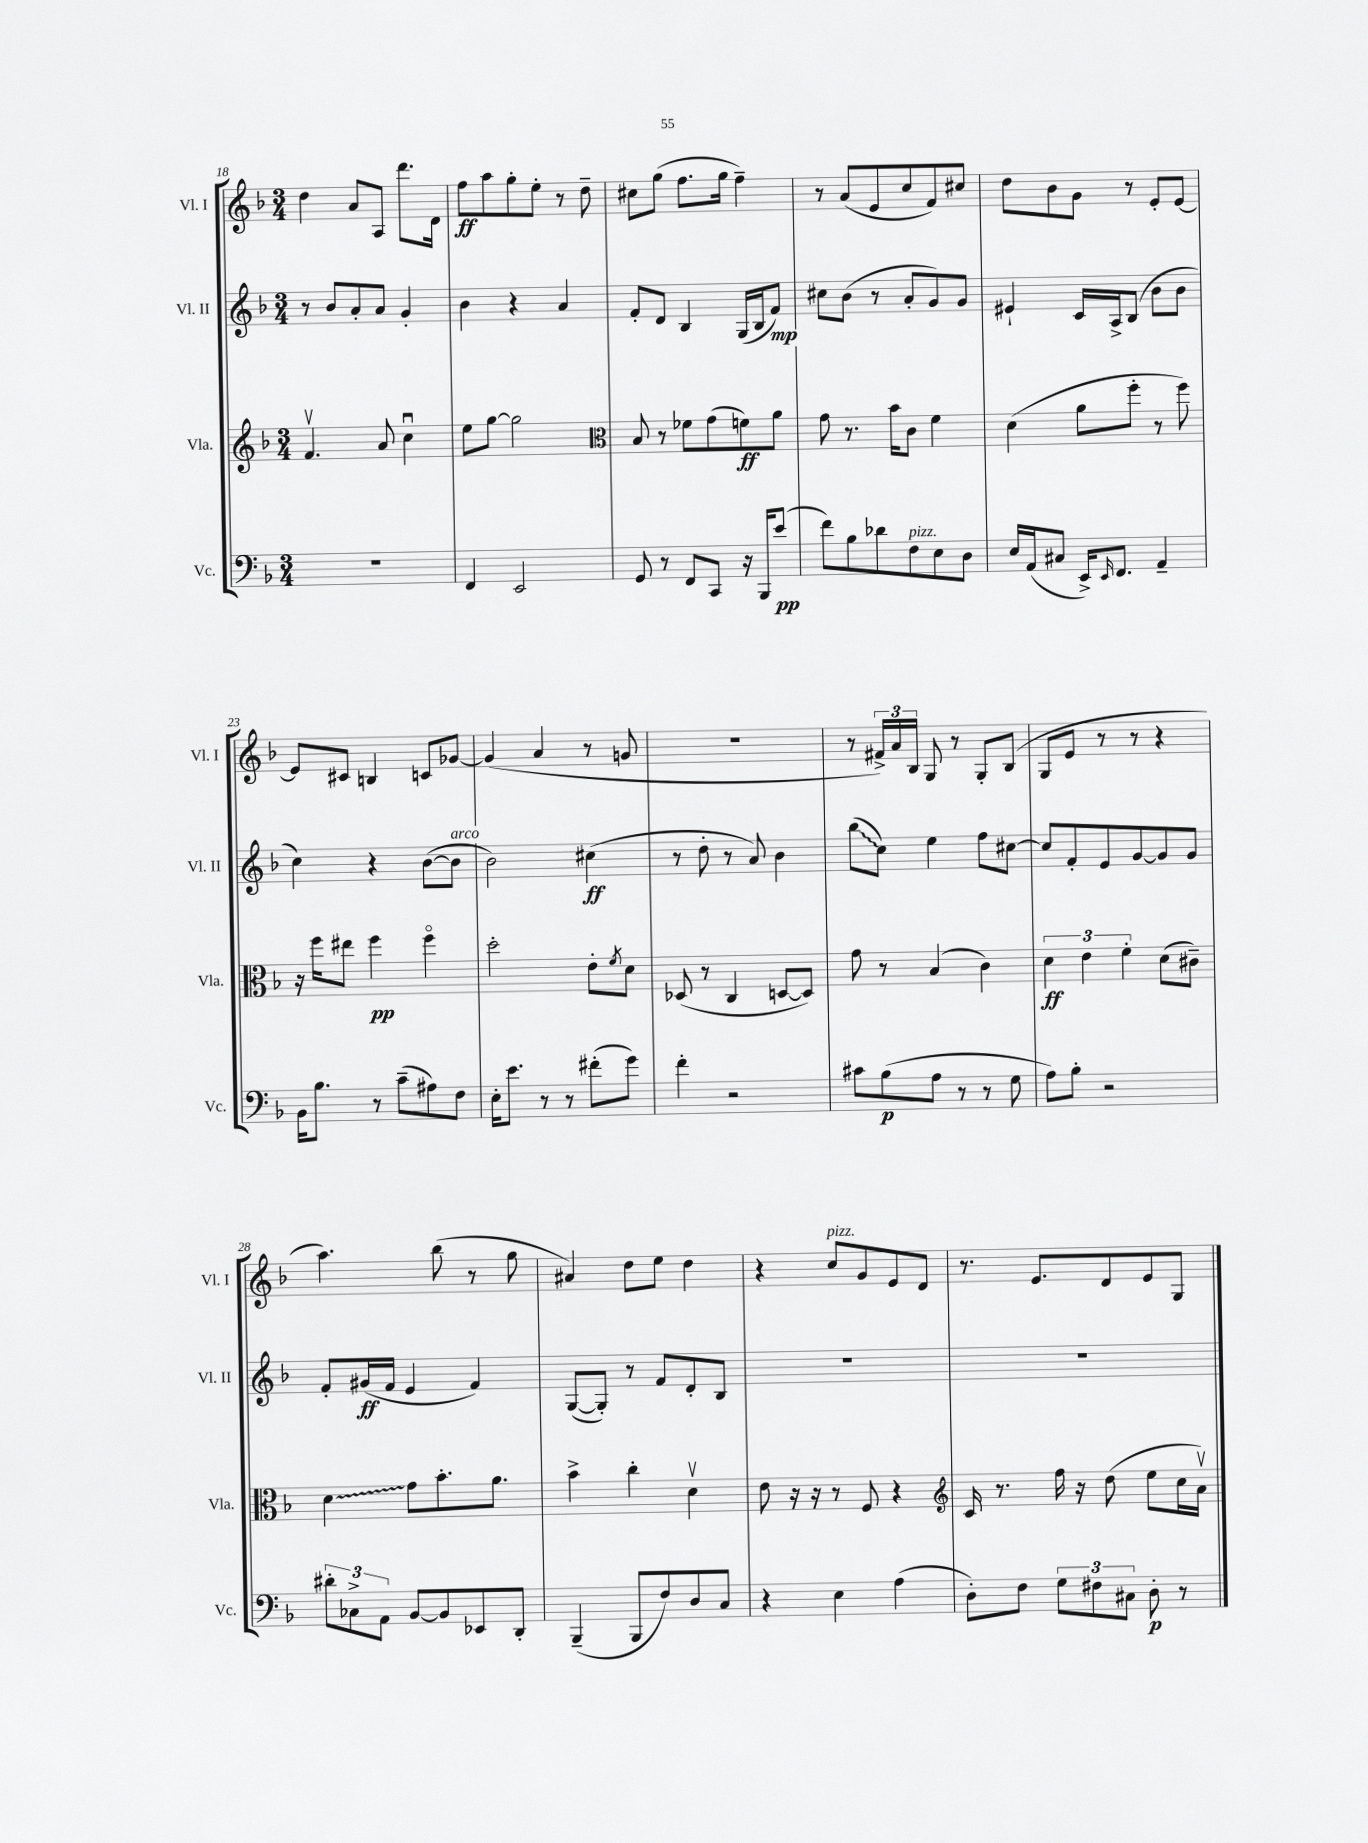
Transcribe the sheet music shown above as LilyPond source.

<<
\new StaffGroup <<
\new Staff = "s0" \with { instrumentName = "Vl. I" shortInstrumentName = "Vl. I" } {
    \clef treble \key f \major \numericTimeSignature \time 3/4
    d''4 a'8 a8 d'''8. d'16 |
    f''8\ff a''8 g''8-. e''8-. r8 d''8-- |
    cis''8 g''8( f''8. g''16 f''4--) |
    r8 a'8( e'8 c''8 f'8) cis''8 |
    d''8 bes'8 g'8 r8 e'8-. e'8~ |
    e'8 cis'8 b4 c'8 ges'8~ |
    ges'4( a'4 r8 g'8 |
    R2. |
    r8 \tuplet 3/2 { fis'16->) a'16 bes16 } g8 r8 g8-. bes8( |
    g8 e'8 r8 r8 r4 |
    a''4.) bes''8( r8 g''8 |
    ais'4) d''8 e''8 d''4 |
    r4 c''8^\markup { \italic "pizz." } g'8 e'8 d'8 |
    r8. e'8. d'8 e'8 g8 \bar "|." |
}
\new Staff = "s1" \with { instrumentName = "Vl. II" shortInstrumentName = "Vl. II" } {
    \clef treble \key f \major \numericTimeSignature \time 3/4
    r8 bes'8 a'8-. a'8 g'4-. |
    bes'4 r4 a'4 |
    f'8-. d'8 bes4 g16( bes16 f'8\mp) |
    cis''8 bes'8( r8 a'8-. g'8) g'8 |
    eis'4-! c'16 a16-> bes8( bes'8 bes'8 |
    c''4) r4 bes'8~( bes'8^\markup { \italic "arco" } |
    bes'2) cis''4\ff( |
    r8 d''8-. r8 a'8) bes'4 |
    \once \override Glissando.style = #'zigzag bes''8\glissando( c''8) e''4 f''8 cis''8~ |
    cis''8 f'8-. e'8 g'8~ g'8 g'8 |
    f'8-. gis'16\ff( f'16 e'4 f'4) |
    g8~( g8-.) r8 f'8 d'8-. bes8 |
    R2. |
    R2. \bar "|." |
}
\new Staff = "s2" \with { instrumentName = "Vla." shortInstrumentName = "Vla." } {
    \clef treble \key f \major \numericTimeSignature \time 3/4
    f'4.\upbow a'8 c''4\downbow |
    e''8 g''8~ g''2 |
    \clef alto bes8 r8 fes'8 g'8( f'8\ff) a'8 |
    g'8 r8. bes'16 c'8 f'4 |
    d'4( a'8 f''8-. r8 f''8) |
    r16 f''16 eis''8 f''4\pp f''4\flageolet |
    d''2-. e'8-. \acciaccatura { f'8 } d'8 |
    des8( r8 c4 d8~ d8) |
    g'8 r8 bes4( c'4) |
    \tuplet 3/2 { d'4\ff e'4 f'4-. } d'8( cis'8--) |
    \once \override Glissando.style = #'zigzag d'4\glissando g'8 bes'8.-. a'8. |
    bes'4-> c''4-. d'4\upbow |
    e'8 r16 r16 r8 f8 r4 |
    \clef treble c'16 r8. f''16 r16 d''8( e''8 c''16 a'16\upbow) \bar "|." |
}
\new Staff = "s3" \with { instrumentName = "Vc." shortInstrumentName = "Vc." } {
    \clef bass \key f \major \numericTimeSignature \time 3/4
    R2. |
    f,4 e,2 |
    g,8 r8 f,8 c,8 r16 bes,,16 e'8\pp( |
    f'8) bes8 des'8 f8^\markup { \italic "pizz." } e8 d8 |
    e16 a,16( cis8 e,16->) \grace { e,16 } f,8. a,4-- |
    bes,16 bes8. r8 c'8--( ais8) f8 |
    e16-. e'8. r8 r8 fis'8-.( g'8) |
    f'4-. r2 |
    cis'8 bes8\p( a8 r8 r8 g8 |
    a8) bes8-. r2 |
    \tuplet 3/2 { dis'8-. ces8-> a,8 } bes,8~ bes,8 ees,8 d,8-. |
    bes,,4--( bes,,8 f8) d8 c8 |
    r4 e4 a4( |
    d8-.) f8 \tuplet 3/2 { g8 fis8 cis8 } d8-.\p r8 \bar "|." |
}
>>
>>
\layout { \context { \Score currentBarNumber = #18 } }
